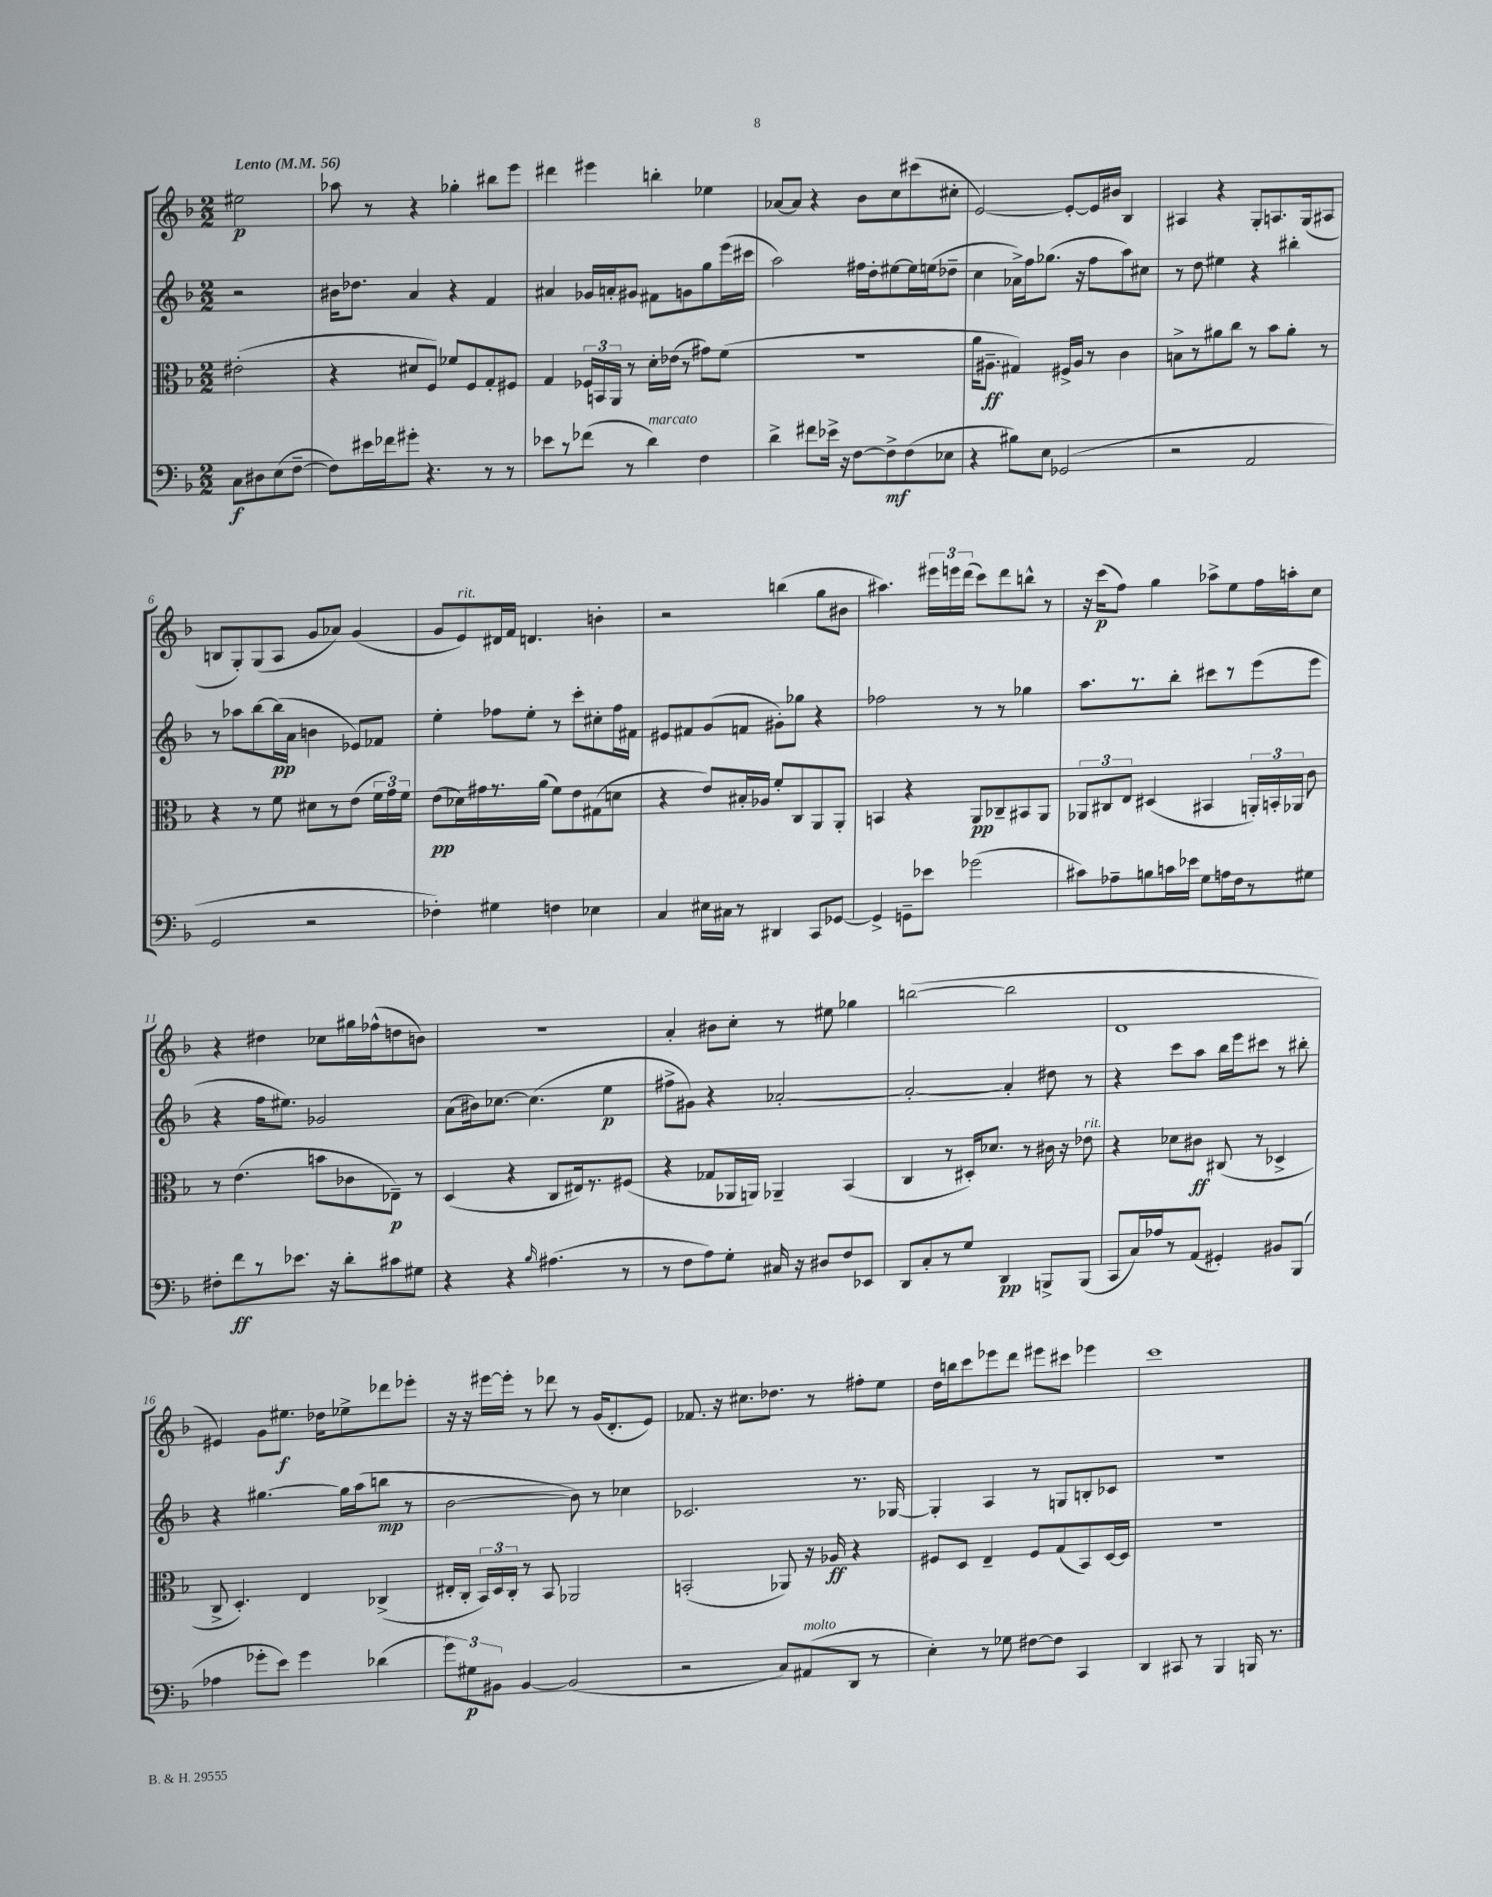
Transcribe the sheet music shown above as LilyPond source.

<<
\new StaffGroup <<
\new Staff = "s0" {
    \clef treble \key f \major \numericTimeSignature \time 2/2 \partial 2 \tempo "Lento" 4 = 56
    \autoBeamOff eis''2\p |
    aes''8 r8 r4 ges''4-. bis''8[ e'''8] |
    dis'''4 eis'''4 b''4-. ees''4 |
    aes'8[~ aes'8] r4 bes'8[ c''8 cis'''8( cis''8]-. |
    e'2~) e'8[~-. e'16 bis'16] bes4 |
    ais4 r4 g8[-. a8. g16( ais8] |
    b8[ g8-.) g8( a8] g'8[ aes'8]) g'4( |
    g'8[ e'8^\markup { \italic "rit." }) dis'16 f'16] d'4. b'4-. |
    r2 b''4( g''8[ bis'8] |
    ais''4.) \tuplet 3/2 { eis'''16[ e'''16 d'''16]( } c'''8[) d'''8 b''8]-^ r8 |
    r16 c'''16[\p( f''8]) g''4 aes''8[-> e''8 f''16 a''16-. c''8] |
    r4 dis''4 ces''8[ gis''16 fes''16-^( d''8 b'8]) |
    R1 |
    a'4-. bis'8[ c''8]-. r8 eis''8 ges''4 |
    b''2~( b''2 |
    d'1 |
    eis'4) g'8[ eis''8.]\f des''16[ ees''8-> des'''8 ees'''8]-. |
    r16 r16 eis'''16[~ eis'''16]-. r8 des'''8 r8 g'16[( d'8.-. e'8]) |
    fes'8. r16 cis''8.[ des''8.] r8 fis''8[-. e''8] |
    d''16[ b''16 c'''8 ees'''8 d'''8] eis'''8[ cis'''8] ees'''4 |
    c'''1 \bar "|." |
}
\new Staff = "s1" {
    \clef treble \key f \major \numericTimeSignature \time 2/2 \partial 2
    \autoBeamOff r2 |
    bis'16[ des''8.] a'4 r4 f'4 |
    ais'4 ges'16[ a'16-. gis'8] fis'8[ g'8 g''8 e'''16( cis'''16] |
    a''2) fis''16[ d''16-. eis''8~ eis''16 e''16( des''8]-- |
    c''4 aes'16[->) f''16 ges''8.]( r16 f''8[ a''8) cis''8] |
    r8 d''8 eis''4 r4 bis''4-. |
    r8 aes''8[ bes''8~ bes''16\pp( a'16] b'4 ees'8[) fes'8] |
    e''4-. fes''8[ e''8]-. r8 c'''8[-. cis''8-. fes''16 fis'16] |
    eis'8[ fis'8 g'8( f'8] gis'8[-.) ges''8] r4 |
    fes''2 r8 r8 ges''4 |
    a''8.[ r8. bes''8]-. cis'''8[ r8 e'''8( e'''8] |
    r4 f''16[ eis''8.]) ges'2 |
    a'8[( bis'16) ces''8.]~ ces''4.( e''4\p |
    fis''8[-> gis'8]) r4 aes'2~-. |
    aes'2~-. aes'4-. dis''8 r8 |
    r4 c'''8[ a''8] bes''16[ e'''16 cis'''8] r8 bis''8-. |
    r4 gis''4.~ gis''16[ a''16( b''8]\mp r8 |
    bes'2~ bes'8) r8 ces''4 |
    ces'2. r8. ges16~ |
    ges4-. a4 r8 g8[ b8-. ces'8] |
    R1 \bar "|." |
}
\new Staff = "s2" {
    \clef alto \key f \major \numericTimeSignature \time 2/2 \partial 2
    \autoBeamOff eis'2-.( |
    r4 dis'8[ f8]) fes'8[ f8 g8-. fis8] |
    g4 \tuplet 3/2 { fes16[ b,16 a,16] } r8 d'16[-. ees'16]( r8 gis'8[) f'8]( |
    r1 |
    a'16[ ais8.]--\ff gis4) fis16[-> ais16] r8 c'4 |
    b8[-> r8 ais'8 c''8] r8 bes'8[ ais'8]-. r8 |
    r4 r8 f'8 dis'8[ r8 e'8]( \tuplet 3/2 { f'16[ g'16) f'16] } |
    e'8[\pp( des'16) gis'16 r8. a'16]( f'8[) e'8 gis8( d'8] |
    r4 e'8[) bis16-. aes16] f'8[-. c8 a,8 a,8]-. |
    b,4 r4 a,8[\pp ces8-- bis,8 a,8] |
    \tuplet 3/2 { aes,8[ cis8 e8] } dis4( bis,4 \tuplet 3/2 { a,16[-.) b,16-. aes,16] } c'8 |
    r8 e'4.( b'8[ ces'8 ees8]--\p) r8 |
    d4( r4 c8[ eis16) r8. fis8]( |
    r4 ges8[ aes,16 a,16]) aes,4-- bes,4( |
    c4 r8 dis16[-.) des'8.] r8 cis'16 r16 ees'8^\markup { \italic "rit." } |
    r4 des'8[ cis'8]\ff cis8( r8 des4-> |
    c8-> d4.-.) e4 ces4->( |
    eis16[-. c16]-. \tuplet 3/2 { bes,16[) d16 c16]-. } r8 bes,8 aes,2 |
    b,2-.( aes,8) r16 aes16\ff r4 |
    fis8[ d8] e4-- fis8[ g8( bes,8) d16~ d16] |
    R1 \bar "|." |
}
\new Staff = "s3" {
    \clef bass \key f \major \numericTimeSignature \time 2/2 \partial 2
    \autoBeamOff c8[\f dis8 e8( f8]~-- |
    f8[) eis'16 fes'16 gis'8]-. r4. r8 r8 |
    ees'8[ r8 fes'8]( r8 d'4^\markup { \italic "marcato" }) f4 |
    d'4-> fis'8[ ees'16]-> r16 f8[~ f8->\mf f8( ees8] |
    r4 bis8[) e8] ges,2( |
    r2 a,2 |
    g,2 r2 |
    fes4-.) gis4 f4 ees4 |
    c4 eis16[ cis16] r8 dis,4 c,8[ ges,8]~ |
    ges,4-> g,8[-- ees'8] ges'2( |
    cis'8[) aes8-- b8 c'16 ees'16] g8[ a16 f16 r8 gis8] |
    fis8[-. f'8\ff r8 ees'8.] r16 d'8[-. cis'8 gis8] |
    r4 r4 \grace { bes16 } ais4.( r8 |
    r8 f8[ a8) g8]-. cis16 r16 dis8[ f8 ees,8] |
    d,8[ c8-. r8 g8] d,4\pp b,,8[-> b,,8]( |
    c,8[ c16) aes16 r8 a,8]( gis,4-.) bis,8[ bes,,8]( |
    aes4 ges'8[-. e'8]) ges'4 des'4( |
    \tuplet 3/2 { g'8[) gis8\p bis,8] } bis,4~ bis,2( |
    r2 c8[) ais,8^\markup { \italic "molto" }( d,8] r8 |
    e4-.) r8 ges8 fis8[~ fis8] c,4 |
    d,4 cis,8 r8 bes,,4 b,,16 r8. \bar "|." |
}
>>
>>
